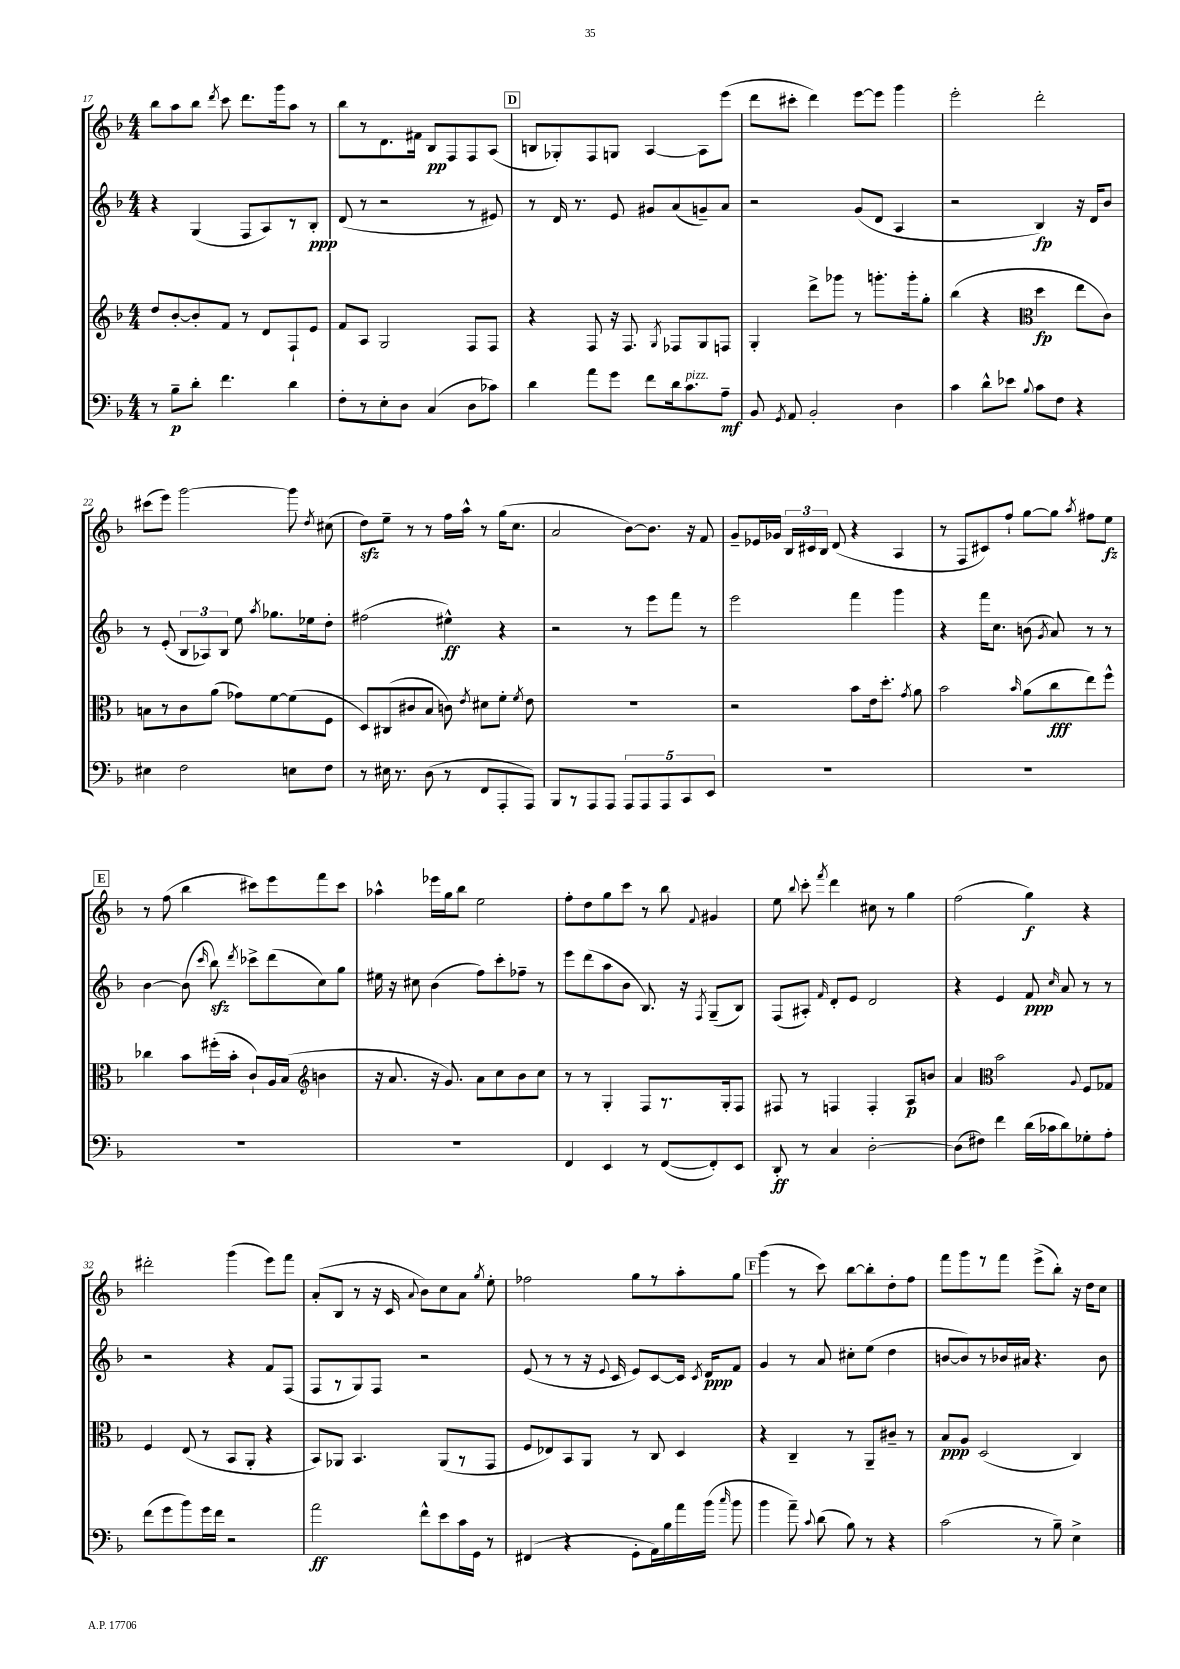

**kern	**dynam	**kern	**dynam	**kern	**dynam	**kern	**dynam
*part4	*part4	*part3	*part3	*part2	*part2	*part1	*part1
*staff4	*staff4	*staff3	*staff3	*staff2	*staff2	*staff1	*staff1
*clefF4	*	*clefG2	*	*clefG2	*	*clefG2	*
*k[b-]	*	*k[b-]	*	*k[b-]	*	*k[b-]	*
*M4/4	*	*M4/4	*	*M4/4	*	*M4/4	*
=17	=17	=17	=17	=17	=17	=17	=17
8r	.	8dd/L	.	4r	.	8bb-\L	.
8B-~\L	p	[8b-'/	.	.	.	8aa\	.
8d'\J	.	8b-'/]	.	(4G/	.	8bb-\J	.
.	.	.	.	.	.	8qddd/	.
4.f\	.	8f/J	.	.	.	8ccc\	.
.	.	8r	.	8F/L	.	8.ddd\L	.
.	.	8d/L	.	8A/)	.	.	.
.	.	.	.	.	.	16ggg\k	.
4d\	.	8F`/	.	8r	.	8aa\J	.
.	.	8e/J	.	8B-'/J	ppp	8r	.
=18	=18	=18	=18	=18	=18	=18	=18
8F'\L	.	8f/L	.	(8d/	.	8bb-\L	.
8r	.	8A/J	.	8r	.	8r	.
8E'\	.	2G/	.	2r	.	8.d\	.
8D\J	.	.	.	.	.	.	.
.	.	.	.	.	.	16f#X\Jk	.
(4C/	.	.	.	.	.	8B-/L	pp
.	.	.	.	.	.	8F/	.
8D\L	.	8F/L	.	8r	.	8F/	.
8c-X\J)	.	8F/J	.	8e#X/)	.	(8A/J	.
!!LO:REH:place=s1:t=D
=19	=19	=19	=19	=19	=19	=19	=19
4d\	.	4r	.	8r	.	8Bn/L	.
.	.	.	.	16d/	.	8G-X'/)	.
.	.	.	.	8.r	.	.	.
8a\L	.	8F/	.	.	.	8F/	.
8g\J	.	16r	.	8e/	.	8Gn/J	.
.	.	8.F/	.	.	.	.	.
8f\L	.	.	.	8g#X/L	.	[4A/	.
.	.	8qG/	.	.	.	.	.
16d\k	.	8F-X/L	.	(8a/	.	.	.
!LO:TX:a:i:t=pizz.	!	!	!	!	!	!	!
8.c\	.	.	.	.	.	.	.
.	.	8G/	.	8gn~/)	.	8A\L]	.
8A~\J	mf	8Fn/J	.	8a/J	.	(8eee\J	.
=20	=20	=20	=20	=20	=20	=20	=20
8BB-/	.	4G'/	.	2r	.	8ddd\L	.
8qGG/	.	.	.	.	.	.	.
8AA/	.	.	.	.	.	8ccc#X'\J	.
2BB-'/	.	8ddd^\L	.	.	.	4ddd\)	.
.	.	8ggg-X\J	.	.	.	.	.
.	.	8r	.	(8g/L	.	[8eee\L	.
.	.	8.gggn'\L	.	8d/J	.	8eee\J]	.
4D\	.	.	.	4A/	.	4ggg\	.
.	.	16ggg'\k	.	.	.	.	.
.	.	8gg'\J	.	.	.	.	.
=21	=21	=21	=21	=21	=21	=21	=21
4c\	.	(4bb-\	.	2r	.	2eee'\	.
8d^^\L	.	4r	.	.	.	.	.
8e-X\J	.	.	.	.	.	.	.
8qqB-/	.	.	.	.	.	.	.
*	*	*clefC3	*	*	*	*	*
8c\L	.	4dd\	fp	4B-/)	fp	2ddd'\	.
8F\J	.	.	.	.	.	.	.
4r	.	8ee\L	.	16r	.	.	.
.	.	.	.	16d/KL	.	.	.
.	.	8c\J)	.	8b-/J	.	.	.
!!LO:LB:g=z
=22	=22	=22	=22	=22	=22	=22	=22
4E#X\	.	8Bn\L	.	8r	.	(8ccc#X\L	.
.	.	8r	.	(8e'/	.	8eee\J)	.
2F\	.	8c\	.	12B-/L	.	[2ggg\	.
.	.	.	.	12A-X/)	.	.	.
.	.	(8a\J	.	.	.	.	.
.	.	.	.	12B-/J	.	.	.
.	.	8g-X\L)	.	8ee\	.	.	.
.	.	.	.	8qaa/	.	.	.
.	.	[8f\	.	8.gg-X\L	.	.	.
8En\L	.	(8f\]	.	.	.	8ggg\]	.
.	.	.	.	16ee-X\k	.	.	.
.	.	.	.	.	.	8qdd/	.
8F\J	.	8F\J	.	8dd'\J	.	(8cc#X\	.
=23	=23	=23	=23	=23	=23	=23	=23
8r	.	8D/L)	.	(2ff#X\	.	8ddzz\L)	.
16E#X\	.	(8C#X/	.	.	.	8ee~\J	.
8.r	.	.	.	.	.	.	.
.	.	8c#X/	.	.	.	8r	.
(8D\	.	8B-/J	.	.	.	8r	.
8r	.	8cn\)	.	4ee#X^^\)	ff	16ff\LL	.
.	.	.	.	.	.	16aa^^\JJ	.
.	.	8qe/	.	.	.	.	.
8FF/L	.	8d#X\L	.	.	.	8r	.
8AAA'/	.	8f'\J	.	4r	.	(16gg\KL	.
.	.	.	.	.	.	8.cc\J	.
.	.	8qf/	.	.	.	.	.
8AAA/J)	.	8e\	.	.	.	.	.
=24	=24	=24	=24	=24	=24	=24	=24
8BBB-/L	.	1r	.	2r	.	2a/	.
8r	.	.	.	.	.	.	.
8AAA/	.	.	.	.	.	.	.
8AAA/J	.	.	.	.	.	.	.
10AAA/L	.	.	.	8r	.	[8b-\L)	.
10AAA/	.	.	.	.	.	.	.
.	.	.	.	8eee\L	.	8.b-\J]	.
10AAA/	.	.	.	.	.	.	.
.	.	.	.	8fff\J	.	.	.
10CC/	.	.	.	.	.	.	.
.	.	.	.	.	.	16r	.
.	.	.	.	8r	.	8f/	.
10EE/J	.	.	.	.	.	.	.
=25	=25	=25	=25	=25	=25	=25	=25
1r	.	2r	.	2eee\	.	8g~/L	.
.	.	.	.	.	.	16e-X/L	.
.	.	.	.	.	.	16g-X/JJ	.
.	.	.	.	.	.	24B-/LL	.
.	.	.	.	.	.	24c#X/	.
.	.	.	.	.	.	24B-/JJ	.
.	.	.	.	.	.	(8d/	.
.	.	8b-\L	.	4fff\	.	4r	.
.	.	16e\k	.	.	.	.	.
.	.	8.dd'\J	.	.	.	.	.
.	.	.	.	4ggg\	.	4A/	.
.	.	8qg/	.	.	.	.	.
.	.	8a\	.	.	.	.	.
=26	=26	=26	=26	=26	=26	=26	=26
1r	.	2b-\	.	4r	.	8r	.
.	.	.	.	.	.	8F/L	.
.	.	.	.	16fff\KL	.	8c#X/)	.
.	.	.	.	8.cc\J	.	.	.
.	.	.	.	.	.	8ff`/J	.
.	.	16qqb-/	.	.	.	.	.
.	.	(8a\L	.	(8bn\	.	[8gg\L	.
.	.	.	.	8qg/	.	.	.
.	.	8cc\	fff	8a/)	.	8gg\J]	.
.	.	.	.	.	.	8qaa/	.
.	.	8ee\)	.	8r	.	8ff#X\L	.
.	.	8ff^^\J	.	8r	.	8ee\J	fz
!!LO:LB:g=z
!!LO:REH:place=s1:t=E
=27	=27	=27	=27	=27	=27	=27	=27
1r	.	4cc-X\	.	[4b-\	.	8r	.
.	.	.	.	.	.	(8ff\	.
.	.	8b-\L	.	(8b-\]	.	4bb-\	.
.	.	.	.	16qqccc/	.	.	.
.	.	(16ff#X'\L	.	8bb-zz\)	.	.	.
.	.	16b-'\JJ	.	.	.	.	.
.	.	.	.	8qddd/	.	.	.
.	.	8c`/L)	.	8ccc-X^\L	.	8ccc#X\L)	.
.	.	16A/L	.	(8ddd\	.	8eee\	.
.	.	(16B-/JJ	.	.	.	.	.
*	*	*clefG2	*	*	*	*	*
.	.	4bn\	.	8cc\)	.	8fff\	.
.	.	.	.	8gg\J	.	8ccc#\J	.
=28	=28	=28	=28	=28	=28	=28	=28
1r	.	16r	.	16ee#X\	.	4aa-X^^\	.
.	.	8.a/	.	16r	.	.	.
.	.	.	.	8cc#X\	.	.	.
.	.	16r	.	(4b-\	.	16eee-X\LL	.
.	.	8.g/)	.	.	.	16gg\J	.
.	.	.	.	.	.	8bb-\J	.
.	.	8a\L	.	8ff\L)	.	2ee\	.
.	.	8cc\	.	8ccc'\	.	.	.
.	.	8b-\	.	8ff-X~\J	.	.	.
.	.	8cc\J	.	8r	.	.	.
=29	=29	=29	=29	=29	=29	=29	=29
4FF/	.	8r	.	8eee\L	.	8ff'\L	.
.	.	8r	.	(8ddd\	.	8dd\	.
4EE/	.	4G'/	.	8aa\	.	8gg\	.
.	.	.	.	8b-\J	.	8ccc\J	.
8r	.	8F/L	.	8.B-/)	.	8r	.
([8FF/L	.	8.r	.	.	.	8bb-\	.
.	.	.	.	16r	.	.	.
.	.	.	.	8qF/	.	8qqf/	.
8FF'/])	.	.	.	(8G~/L	.	4g#X/	.
.	.	16G'/k	.	.	.	.	.
8EE/J	.	8F/J	.	8B-/J)	.	.	.
=30	=30	=30	=30	=30	=30	=30	=30
8DD'/	ff	8F#X/	.	(8F/L	.	8ee\	.
.	.	.	.	.	.	8qqbb-/	.
8r	.	8r	.	8A#X'/J)	.	8ccc'\	.
.	.	.	.	16qqf/	.	8qfff/	.
4C/	.	4Fn/	.	8d'/L	.	4ddd\	.
.	.	.	.	8e/J	.	.	.
[2D'\	.	4F'/	.	2d/	.	8cc#X\	.
.	.	.	.	.	.	8r	.
.	.	8A/L	p	.	.	4gg\	.
.	.	8bn/J	.	.	.	.	.
=31	=31	=31	=31	=31	=31	=31	=31
(8D\L]	.	4a/	.	4r	.	(2ff\	.
8F#X\J)	.	.	.	.	.	.	.
*	*	*clefC3	*	*	*	*	*
4f\	.	2b-\	.	4e/	.	.	.
(16d\LL	.	.	.	8f/	ppp	4gg\)	f
16c-X\J	.	.	.	.	.	.	.
.	.	.	.	16qqcc/	.	.	.
8d\)	.	.	.	8a/	.	.	.
.	.	8qqA/	.	.	.	.	.
8G-X'\	.	8F/L	.	8r	.	4r	.
8A'\J	.	8G-X/J	.	8r	.	.	.
!!LO:LB:g=z
=32	=32	=32	=32	=32	=32	=32	=32
(8f\L	.	4F/	.	2r	.	2ddd#X'\	.
8g\	.	.	.	.	.	.	.
8b-\)	.	(8E/	.	.	.	.	.
16g\L	.	8r	.	.	.	.	.
16f\JJ	.	.	.	.	.	.	.
2r	.	8BB-/L	.	4r	.	(4ggg\	.
.	.	8AA'/J	.	.	.	.	.
.	.	4r	.	8f/L	.	8eee\L)	.
.	.	.	.	(8F/J	.	8fff\J	.
=33	=33	=33	=33	=33	=33	=33	=33
2a\	ff	8BB-/L)	.	8F/L	.	(8a'/L	.
.	.	8AA-X/J	.	8r	.	8B-/J	.
.	.	4.BB-/	.	8G/)	.	8r	.
.	.	.	.	8F/J	.	16r	.
.	.	.	.	.	.	16c/	.
.	.	.	.	.	.	8qqa/	.
8f^^\L	.	.	.	2r	.	8b-\L)	.
8e\	.	(8AA-/L	.	.	.	8cc\	.
16c\L	.	8r	.	.	.	8a\J	.
16GG\JJ	.	.	.	.	.	.	.
.	.	.	.	.	.	8qgg/	.
8r	.	8GG/J	.	.	.	8ee'\	.
=34	=34	=34	=34	=34	=34	=34	=34
(4FF#X/	.	8F/L	.	(8e/	.	2ff-X\	.
.	.	8E-X/)	.	8r	.	.	.
4r	.	8BB-/	.	8r	.	.	.
.	.	8AA/J	.	16r	.	.	.
.	.	.	.	8qqe/	.	.	.
.	.	.	.	16c/	.	.	.
8GG'\L	.	8r	.	8e/L)	.	8gg\L	.
16AA\L)	.	8C/	.	[8c/	.	8r	.
16B-\	.	.	.	.	.	.	.
16a\	.	4D/	.	16c/Jk]	.	8aa'\	.
.	.	.	.	8qc/	.	.	.
(16b-\JJ	.	.	.	16d/KL	ppp	.	.
16qqcc/	.	.	.	.	.	.	.
8b-\	.	.	.	8f/J	.	8gg\J	.
!!LO:REH:place=s1:t=F
=35	=35	=35	=35	=35	=35	=35	=35
4b-\	.	4r	.	4g/	.	(4ggg\	.
8a~\)	.	4C~/	.	8r	.	8r	.
8qqc/	.	.	.	.	.	.	.
(8d\	.	.	.	8a/	.	8ccc\)	.
8B-\)	.	8r	.	8cc#X'\L	.	[8bb-\L	.
8r	.	8AA~/L	.	(8ee\J	.	8bb-'\]	.
4r	.	8c#X~/J	.	4dd\	.	8dd'\	.
.	.	8r	.	.	.	8ff\J	.
=36	=36	=36	=36	=36	=36	=36	=36
(2c\	.	8B-/L	ppp	[8bn/L	.	8fff\L	.
.	.	8A/J	.	8b/])	.	8ggg\	.
.	.	(2D/	.	8r	.	8r	.
.	.	.	.	16b-X/L	.	8fff\J	.
.	.	.	.	16a#X/JJ	.	.	.
8r	.	.	.	4.r	.	(8eee^\L	.
8B-~\)	.	.	.	.	.	8bb-'\J)	.
4E^\	.	4C/)	.	.	.	16r	.
.	.	.	.	.	.	16dd\KL	.
.	.	.	.	8b-\	.	8cc\J	.
==	==	==	==	==	==	==	==
*-	*-	*-	*-	*-	*-	*-	*-
